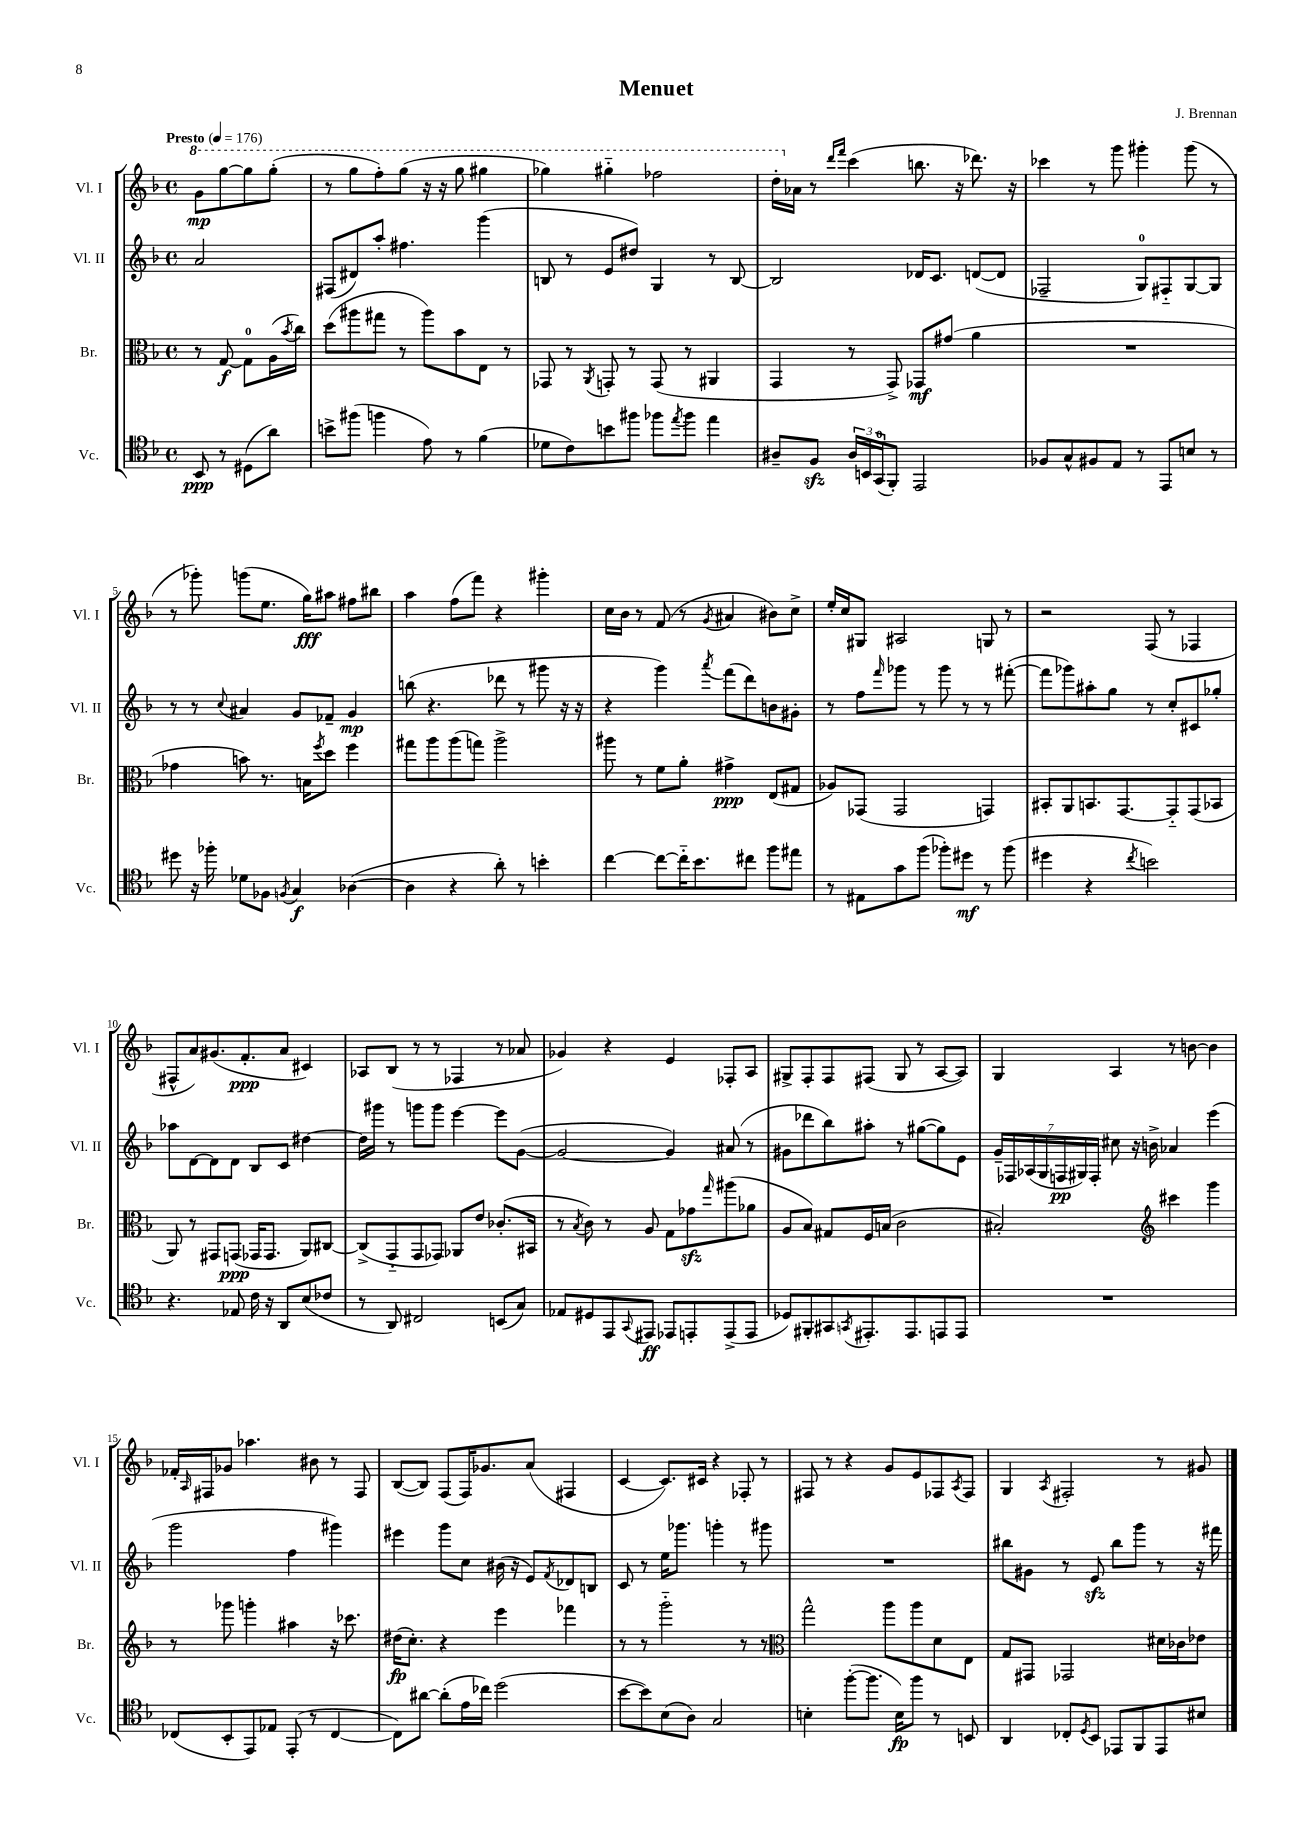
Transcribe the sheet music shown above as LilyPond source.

\header { title = "Menuet" composer = "J. Brennan" }
<<
\new StaffGroup <<
\new Staff = "s0" \with { instrumentName = "Vl. I" shortInstrumentName = "Vl. I" } {
    \clef treble \key f \major \defaultTimeSignature \time 4/4 \partial 2 \tempo "Presto" 4 = 176
    \ottava #1 g''8\mp g'''8~ g'''8 g'''8-.( |
    r8 g'''8 f'''8-.) g'''8( r16 r16 g'''8 gis'''4 |
    ges'''4) gis'''4-_ fes'''2 |
    d'''16-. \ottava #0 aes'16 r8 \grace { d'''16 f'''16 } c'''4( b''8. r16 des'''8.) r16 |
    ces'''4 r8 g'''8 gis'''4-. gis'''8( r8 |
    r8 ges'''8-.) g'''8( e''8. g''16\fff) ais''8 fis''8 bis''8 |
    a''4 f''8( f'''8) r4 gis'''4-. |
    c''16 bes'16 r8 f'8( r8 \acciaccatura { g'8 } ais'4 bis'8) c''8-> |
    e''16-. c''16 gis8 ais2 g8 r8 |
    r2 f8( r8 fes4 |
    fis8-^ a'8) gis'8.( f'8.-.\ppp a'8 cis'4) |
    aes8 bes8( r8 r8 fes4 r8 aes'8 |
    ges'4) r4 e'4 fes8-. a8 |
    gis8-> f8-. f8 fis8( gis8 r8 a8~ a8) |
    g4 a4 r8 b'8~ b'4 |
    fes'16-. \grace { a16 } fis16 ges'8 aes''4. bis'8 r8 fis8 |
    bes8~( bes8) f8( f16) ges'8. a'8( fis4 |
    c'4~ c'8.) cis'16 r4 fes8-. r8 |
    fis8 r8 r4 g'8 e'8 fes8 \acciaccatura { a8 } fes8 |
    g4 \acciaccatura { a8 } fis2-. r8 gis'8 \bar "|." |
}
\new Staff = "s1" \with { instrumentName = "Vl. II" shortInstrumentName = "Vl. II" } {
    \clef treble \key f \major \defaultTimeSignature \time 4/4 \partial 2
    a'2 |
    fis8( dis'8) a''8-. fis''4. g'''4( |
    b8 r8 e'8 dis''8) g4 r8 b8~ |
    b2 des'16 c'8. d'8~( d'8 |
    fes2-- g8-0) fis8-_ g8~ g8 |
    r8 r8 \appoggiatura { c''8 } ais'4 g'8 fes'8-- g'4\mp |
    b''8( r4. des'''8 r8 gis'''8 r16 r16 |
    r4 g'''4) \acciaccatura { a'''8 } f'''8( d'''8) b'8 gis'8-. |
    r8 f''8 \grace { f'''16 } ges'''8 r8 ges'''8 r8 r8 fis'''8~-.( |
    fis'''8 ges'''8) ais''8-. g''8 r8 c''8-. cis'8 ges''8-. |
    aes''8 d'8~ d'8 d'8 bes8 c'8 dis''4~ |
    dis''16 gis'''16 r8 g'''8 g'''8 e'''4~ e'''8 g'8~( |
    g'2~ g'4) ais'8( r8 |
    gis'8 des'''8 bes''8) ais''8-. r8 gis''8~( gis''8) e'8 |
    \tuplet 7/4 { g'16-- fes16 aes16( g16 f16\pp gis16) f16-. } cis''8 r16 b'16-> aes'4 e'''4( |
    g'''2 f''4 gis'''4) |
    eis'''4 g'''8 c''8 bis'16( r16 e'8) \acciaccatura { f'8 } des'8 b8 |
    c'8 r8 e''16 ges'''8. g'''4-. r8 gis'''8 |
    R1 |
    bis''8 gis'8 r8 e'8\sfz bis''8 g'''8 r8 r16 fis'''16 \bar "|." |
}
\new Staff = "s2" \with { instrumentName = "Br." shortInstrumentName = "Br." } {
    \clef alto \key f \major \defaultTimeSignature \time 4/4 \partial 2
    r8 g8~\f g8-0 a16( \acciaccatura { bes'8 } c''16) |
    d''8( ais''8 gis''8 r8 ais''8) bes'8 e8 r8 |
    ges,8 r8 \acciaccatura { a,8 } g,8-. r8 g,8( r8 ais,4 |
    g,4 r8 g,8->) ges,8\mf gis'8( a'4 |
    R1 |
    ges'4 b'8) r8. b16 \acciaccatura { f''8 } d''8 f''4 |
    gis''8 a''8 a''8( g''8) a''2-> |
    ais''8 r8 f'8 a'8-. gis'4->\ppp e8( gis8 |
    aes8) ges,8( ges,2 g,4) |
    bis,8-. a,8 b,8. g,8.~ g,8-_ g,8( bes,8 |
    a,8) r8 gis,8 g,8\ppp( ges,16 ges,8. a,8) cis8~ |
    cis8->( g,8-_ g,8 ges,8) aes,8 e'8 ces'8.-.( bis,16 |
    r8 \acciaccatura { bes8 } c'8) r8 a8 g8 ges'8\sfz \grace { g''16 } ais''8( aes'8 |
    a8 bes8) gis8 f16 b16( c'2 |
    bis2-.) \clef treble cis'''4 g'''4 |
    r8 ges'''8 g'''4-. ais''4 r16 ces'''8. |
    dis''16\fp( c''8.-.) r4 e'''4 fes'''4 |
    r8 r8 g'''2-_ r8 r8 |
    \clef alto g''2-^ a''8 a''8 d'8 e8 |
    g8 gis,8 ges,2 dis'16 ces'16 ees'8 \bar "|." |
}
\new Staff = "s3" \with { instrumentName = "Vc." shortInstrumentName = "Vc." } {
    \clef tenor \key f \major \defaultTimeSignature \time 4/4 \partial 2
    bes,8\ppp r8 dis8( a'8) |
    b'8-> fis''8( f''4 e'8) r8 f'4( |
    des'8 c'8) b'8 fis''8 fes''8 \acciaccatura { e''8 } fes''8 e''4 |
    ais8-- f8\sfz \tuplet 3/2 { ais16 b,16 g,16-0( } f,8-.) e,2 |
    fes8 g8-^ fis8 e8 r8 e,8 b8 r8 |
    dis''8 r16 fes''16-. des'8 fes8 \acciaccatura { f8 } g4\f aes4~( |
    aes4 r4 a'8-.) r8 b'4-. |
    c''4~ c''8~ c''16-_ bes'8. cis''8 f''8 eis''8 |
    r8 eis8 g'8 f''8( fes''8-.) dis''8\mf r8 fes''8( |
    dis''4 r4 \acciaccatura { c''8 } b'2) |
    r4. ees8 c'16 r16 a,8 bes8( ces'8 |
    r8 a,8) cis2 b,8( g8) |
    ees8 dis8 e,8 \appoggiatura { g,8 } eis,8\ff ees,8 e,8-. e,8->( e,8 |
    des8) fis,8-. gis,8 \acciaccatura { g,8 } eis,8.-. eis,8. e,8 e,8 |
    R1 |
    ces8( bes,8-. e,8) ees8 e,8-.( r8 ces4~ |
    ces8) ais'8~ ais'8-.( e'16 ces''16) d''2( |
    bes'8~ bes'8) bes8( a8) g2 |
    b4-. f''8~-.( f''8. b16\fp) f''8 r8 b,8 |
    a,4 ces8-. \acciaccatura { d8 } bes,8 ees,8 f,8 ees,8 bis8 \bar "|." |
}
>>
>>
